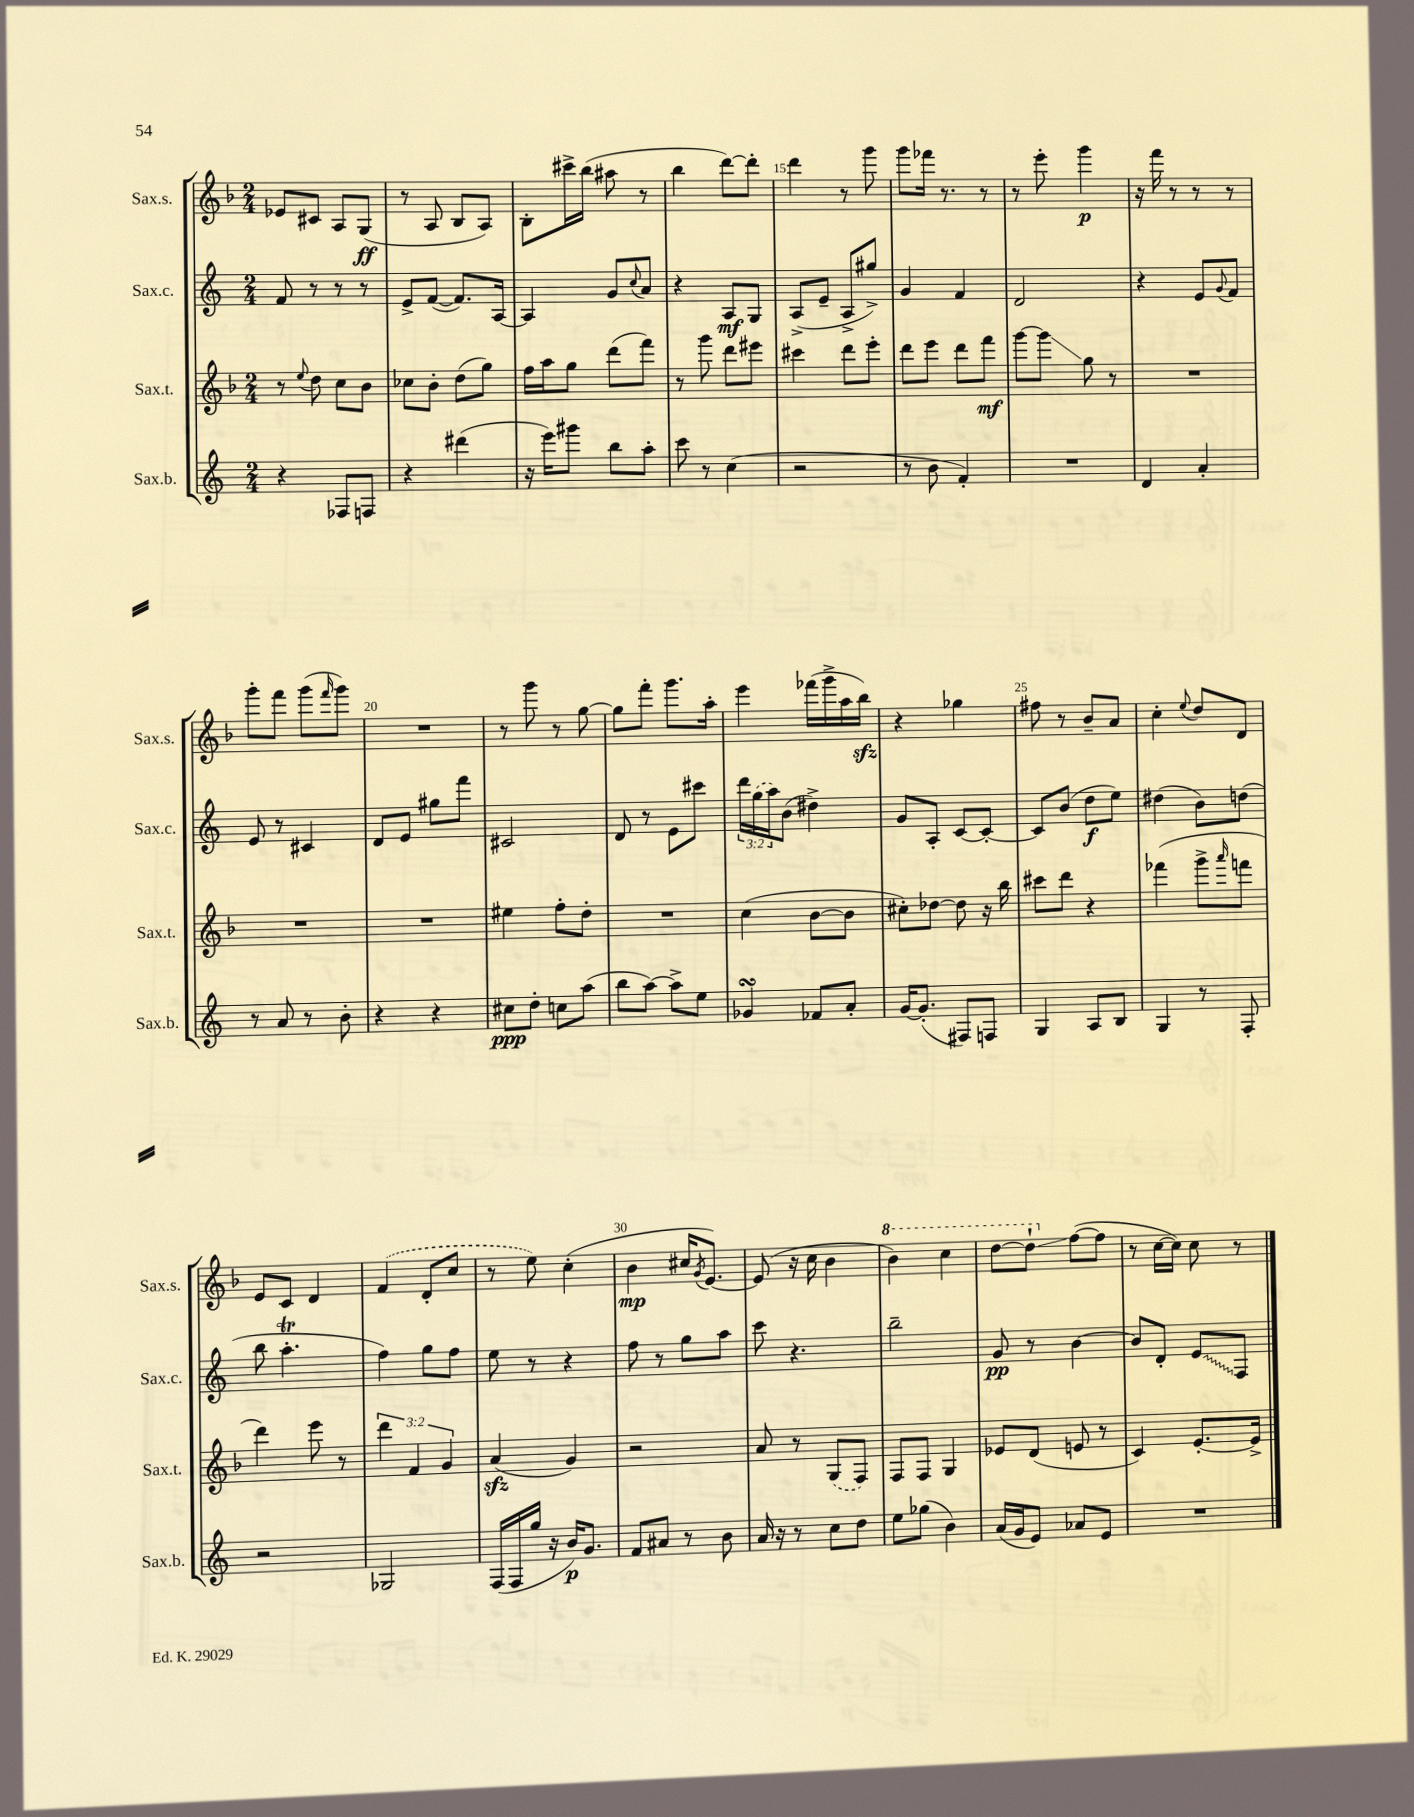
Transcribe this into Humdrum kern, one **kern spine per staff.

**kern	**kern	**kern	**kern
*staff4	*staff3	*staff2	*staff1
*clefG2	*clefG2	*clefG2	*clefG2
*k[]	*k[b-]	*k[]	*k[b-]
*M2/4	*M2/4	*M2/4	*M2/4
4r	8r	8f	8e-
.	8qqee	.	.
.	8dd	8r	8c#
8F-	8cc	8r	8A
8F	8b-	8r	(8G
=	=	=	=
4r	8cc-	8e^	8r
.	8b-'	([8f	8A
(4ddd#	(8dd	8.f])	8B-
.	8gg)	.	8A)
.	.	[16A	.
=	=	=	=
16r	16ff	4A]	8B-'
16eee)	16aa	.	.
8ggg#	8gg	.	16ccc#^
.	.	.	(16bb-
8bb	(8ddd	8g	8aa#
.	.	8qqcc	.
8aa'	8fff)	8a	8r
=	=	=	=
8ccc	8r	4r	4bb-
8r	8ggg	.	.
(4cc	8ddd	8A	[8ddd)
.	8eee#	8G	8ddd']
=	=	=	=
2r	4ccc#	(8A^	4ddd
.	.	8e~	.
.	8ddd	8A^	8r
.	8eee'	8gg#^)	8ggg
=	=	=	=
8r	8ddd	4g	8ggg
8b	8eee	.	16fff-
.	.	.	8.r
4f')	8ddd	4f	.
.	8fff	.	8r
=	=	=	=
2r	[8ggg	2d	8r
.	8ggg]	.	8eee'
.	8gg	.	4ggg
.	8r	.	.
=	=	=	=
4d	2r	4r	16r
.	.	.	16fff
.	.	.	8r
4a'	.	8e	8r
.	.	8qqg	.
.	.	8f	8r
=	=	=	=
8r	2r	8e	8ggg'
8a	.	8r	8fff
8r	.	4c#	(8ggg
.	.	.	16qqfff
8b'	.	.	8ggg)
=	=	=	=
4r	2r	8d	2r
.	.	8e	.
4r	.	8gg#	.
.	.	8fff	.
=	=	=	=
8cc#	4ee#	2c#	8r
8dd'	.	.	8ggg
8cc	8ff'	.	8r
(8aa	8dd'	.	[8gg
=	=	=	=
8bb	2r	8d	8gg]
[8aa)	.	8r	8fff'
8aa^]	.	8e	8.ggg
8ee	.	8ccc#	.
.	.	.	16aa'
=	=	=	=
4g-	(4cc	24ddd	4eee
.	.	(24gg	.
.	.	24aa)	.
.	.	(8b	.
8f-	[8b-	4dd#^)	(16fff-
.	.	.	16ggg^
8a'	8b-]	.	16aa
.	.	.	16bb-)
=	=	=	=
[16g	8cc#')	8g	4r
(8.g']	.	.	.
.	[8dd-	8A'	.
8F#)	8dd-]	[8c	4gg-
8F	16r	8c'_	.
.	16bb-	.	.
=	=	=	=
4G	8ccc#	8c]	8ff#
.	8ddd	(8b	8r
8A	4r	8dd	8b-~
8B	.	8ee)	8a
=	=	=	=
4G	(4fff-	(4dd#	4cc'
.	.	.	8qqee
8r	8ggg^	8b)	8dd
.	16qqaaa	.	.
8F'	8fff	(8dd	8d
=	=	=	=
2r	4ddd)	8bb	8e
.	.	4.aa'	8c
.	8eee	.	4d
.	8r	.	.
=	=	=	=
2G-	6ddd	4ff)	(4f
.	6f	.	.
.	.	8gg	8d'
.	6g	.	.
.	.	8ff	8cc
=	=	=	=
(16F	(4a	8ee	8r
16F	.	.	.
16gg	.	8r	8ee)
16r	.	.	.
16b)	4g)	4r	(4cc'
8.g	.	.	.
=	=	=	=
8f	2r	8ff	4b-
8a#	.	8r	.
8r	.	8gg	16cc#
.	.	.	8qg
.	.	.	[8.e)
8b	.	8aa	.
=	=	=	=
16a	8a	8ccc	(8e]
16r	.	.	.
8r	8r	4.r	16r
.	.	.	16cc
8cc	(8G	.	4b-
8dd	8F)	.	.
=	=	=	=
8ee	8F	2bb~	4bb-)
(8gg-	8F	.	.
4b)	4G	.	4ccc
=	=	=	=
(16a	8e-	8g	[8ddd
16g	.	.	.
8e)	(8d	8r	8ddd`]
8a-	8e	[4b	([8ff
8e	8r	.	8ff]
=	=	=	=
2r	4c)	8b]	8r
.	.	8d'	[16cc
.	.	.	16cc])
.	[8.e'	8e	8cc
.	.	8F	8r
.	16e^]	.	.
==	==	==	==
*-	*-	*-	*-
